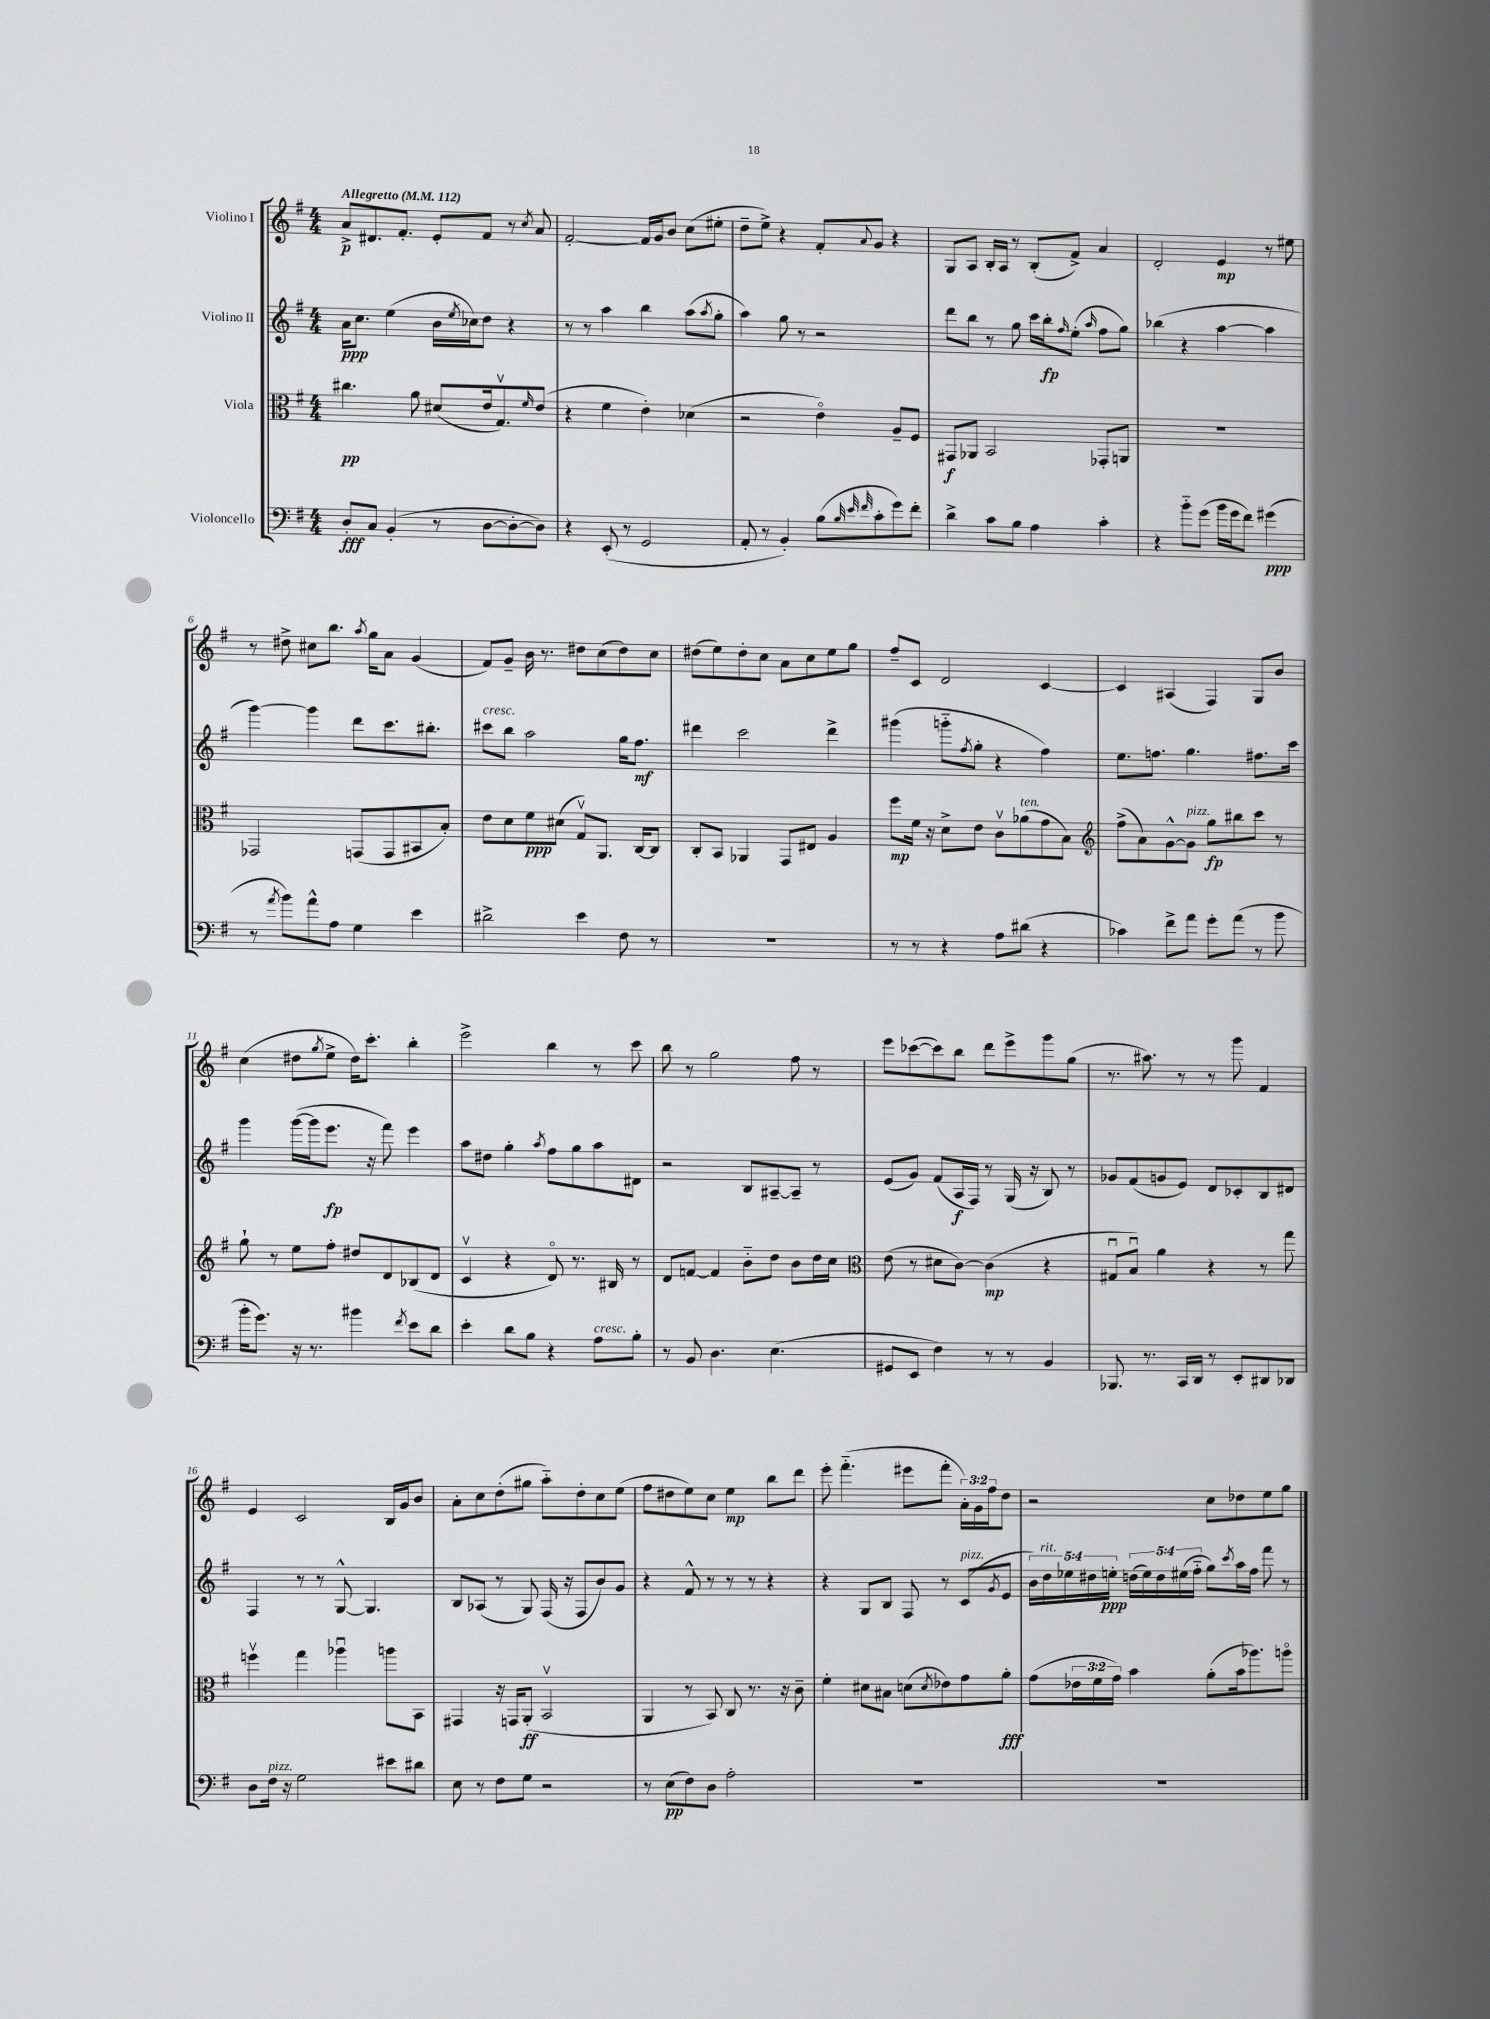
<<
\new StaffGroup <<
\new Staff = "s0" \with { instrumentName = "Violino I" } {
    \clef treble \key g \major \numericTimeSignature \time 4/4 \override Staff.TupletNumber.text = #tuplet-number::calc-fraction-text \tempo "Allegretto" 4 = 112
    a'8->\p dis'8. fis'8.-. e'8-. fis'8 r8 \acciaccatura { c''8 } a'8 |
    fis'2~-. fis'16 g'16 b'8 c''8( eis''8-. |
    d''8-- e''8->) r4 fis'8-. \appoggiatura { a'8 } g'8 r4 |
    g8 a8 b16-. a16 r8 b8-.( fis'8->) a'4 |
    d'2-. e'4\mp r8 eis''8 |
    r8 dis''8-> cis''8 b''8. \acciaccatura { a''8 } g''16 a'8 g'4( |
    fis'8) g'8-- b'16 r8. dis''8 c''8( dis''8) c''8 |
    dis''8( e''8) dis''8-. c''8 a'8 c''8 e''8 g''8 |
    fis''8-- c'8 d'2 c'4~ |
    c'4 ais4( fis4) g8 b'8 |
    c''4( dis''8 \acciaccatura { g''8 } e''8-> dis''16) c'''8.-. b''4-. |
    e'''2-> b''4 r8 c'''8 |
    b''8 r8 g''2 fis''8 r8 |
    e'''8 ces'''8~( ces'''8) b''8 d'''8 e'''8-> g'''8 g''8( |
    r8. ais''8.) r8 r8 g'''8 fis'4 |
    e'4 c'2 b16 g'16 b'8 |
    a'8-. c''8 d''8-.( gis''8 a''8-_) d''8-. c''8 e''8( |
    fis''8 dis''8 e''8) c''8 e''4\mp b''8 d'''8 |
    e'''8-. fis'''4.-_( eis'''8 fis'''8-. \tuplet 3/2 { a'16-.) g'16 fis''16 } d''8 |
    r2 c''8 des''8 e''8 g''8 \bar "|." |
}
\new Staff = "s1" \with { instrumentName = "Violino II" } {
    \clef treble \key g \major \numericTimeSignature \time 4/4 \override Staff.TupletNumber.text = #tuplet-number::calc-fraction-text
    a'16\ppp c''8. e''4( b'16 \acciaccatura { e''8 } ces''16) d''8 r4 |
    r8 r8 a''4 b''4 a''8( \acciaccatura { a''8 } g''8-. |
    a''4) g''8 r8 r2 |
    d'''8 b''8 r8 g''8 c'''16 b''16-.\fp \grace { fis''16 } e''8-.( \grace { a''16 } fis''8 g''8) |
    bes''4( r4 a''4~ a''4 |
    g'''4~) g'''4 d'''8 c'''8. bis''8.-. |
    cis'''8^\markup { \italic "cresc." } b''8 a''2 g''16 fis''8.\mf |
    dis'''4 c'''2 dis'''4-> |
    gis'''4( g'''8-_ \acciaccatura { fis''8 } g''8-. r4 fis''4) |
    e''8. f''8. g''4. fis''8. c'''16 |
    g'''4 g'''16~( g'''16 e'''8.\fp r16 fis'''8) e'''4 |
    a''8 dis''8 g''4-. \acciaccatura { a''8 } fis''8 g''8 a''8 dis'8 |
    r2 b8 ais8~-- ais8-- r8 |
    e'8( g'8) fis'8( a16\f fis16) r8 g16( r16 b8) r8 |
    ges'8 fis'8( g'8 e'8) d'8 ces'8-. b8 dis'8 |
    fis4 r8 r8 g8~-^ g4. |
    b8 aes8( r8 g8) fis16( r16 fis8 b'8) g'8 |
    r4 fis'8-^ r8 r8 r8 r4 |
    r4 g8 b8 fis8 r8 c'8^\markup { \italic "pizz." }( \acciaccatura { g'8 } e'8 |
    \tuplet 5/4 { b'16) d''16^\markup { \italic "rit." } ees''16 dis''16 e''16-.\ppp } \tuplet 5/4 { d''16( e''16) d''16 eis''16( fis''16-_ } g''8) \acciaccatura { c'''8 } a''16 fis''16 fis'''8 r8 \bar "|." |
}
\new Staff = "s2" \with { instrumentName = "Viola" } {
    \clef alto \key g \major \numericTimeSignature \time 4/4 \override Staff.TupletNumber.text = #tuplet-number::calc-fraction-text
    cis''4.\pp a'8 dis'8( e'16 g8.\upbow) \grace { fis'16 } e'8( |
    r4 fis'4 e'4-.) des'4( |
    r2 e'4\flageolet) a8-- fis8 |
    gis,8\f aes,8 b,2 ges,8-. a,8 |
    R1 |
    ges,2 g,8( g,8 bis,8 b8-.) |
    e'8 d'8 fis'8\ppp dis'8( g8\upbow) a,8. c16~ c8 |
    c8-. b,8 aes,4 g,8 eis8 a4 |
    fis''8\mp fis'16 r16 d'8-> e'8 c'8\upbow aes'8^\markup { \italic "ten." }( g'8 b8) |
    \clef treble fis''8->( a'8) g'8~-^ g'8^\markup { \italic "pizz." } g''8\fp bis''8 c'''8 r8 |
    g''8-! r8 e''8 fis''8-. dis''8 d'8 bes8( d'8 |
    c'4\upbow r4 d'8\flageolet) r8. bis16 r8 |
    d'8 f'8~ f'4 b'8-_ d''8 b'8 d''16 c''16 |
    \clef alto e'8( r8 dis'8 c'8~) c'4\mp( r4 |
    gis8\downbow b8\downbow) a'4 r4 r8 g''8 |
    f''4\upbow g''4 aes''4\downbow a''8 b,8 |
    gis,4 r16 g,16 a,8-.\ff( b,2\upbow |
    a,4 r8 b,8) c8 r8. r16 c'8-- |
    fis'4-. dis'8 bis8 d'8( \acciaccatura { d'8 } ees'8) g'8 a'8-.\fff |
    g'8( \tuplet 3/2 { ees'16 fis'16 g'16) } b'4 a'8-.( b'16 aes''8.) a''8\flageolet \bar "|." |
}
\new Staff = "s3" \with { instrumentName = "Violoncello" } {
    \clef bass \key g \major \numericTimeSignature \time 4/4
    d8-.\fff c8 b,4-.( r8 d8~ d8~-. d8) |
    r4 e,8-.( r8 g,2 |
    a,8-. r8 b,4-.) b8( \grace { b32 e'32 fis'32 } c'8-. g'8) fis'8-. |
    d'4-> c'8 b8 a4 c'4-. |
    r4 b'8-_ g'8( b'16 g'16 fis'8) gis'4\ppp( |
    r8 \acciaccatura { a'8 } b'8) a'8-^ a8 g4 e'4 |
    dis'2-> e'4 fis8 r8 |
    R1 |
    r8 r8 r4 a8 dis'8( r4 |
    ces'4) fis'8-> a'8 g'8-. a'8( r8 b'8 |
    b'16-. g'8.) r16 r8. bis'4 \acciaccatura { fis'8 } e'8 d'8 |
    e'4-. d'8 b8 r4 a8^\markup { \italic "cresc." } b8-. |
    r8 b,8 d4. e4.( |
    gis,8 e,8 fis4) r8 r8 b,4 |
    bes,,8. r8. c,16 d,16 r8 e,8-. dis,8 des,8 |
    d8 fis16^\markup { \italic "pizz." } r16 g2 eis'8 dis'8 |
    e8 r8 fis8 g8 r2 |
    r8 e8\pp( fis8) d8 a2-. |
    R1 |
    R1 \bar "|." |
}
>>
>>
